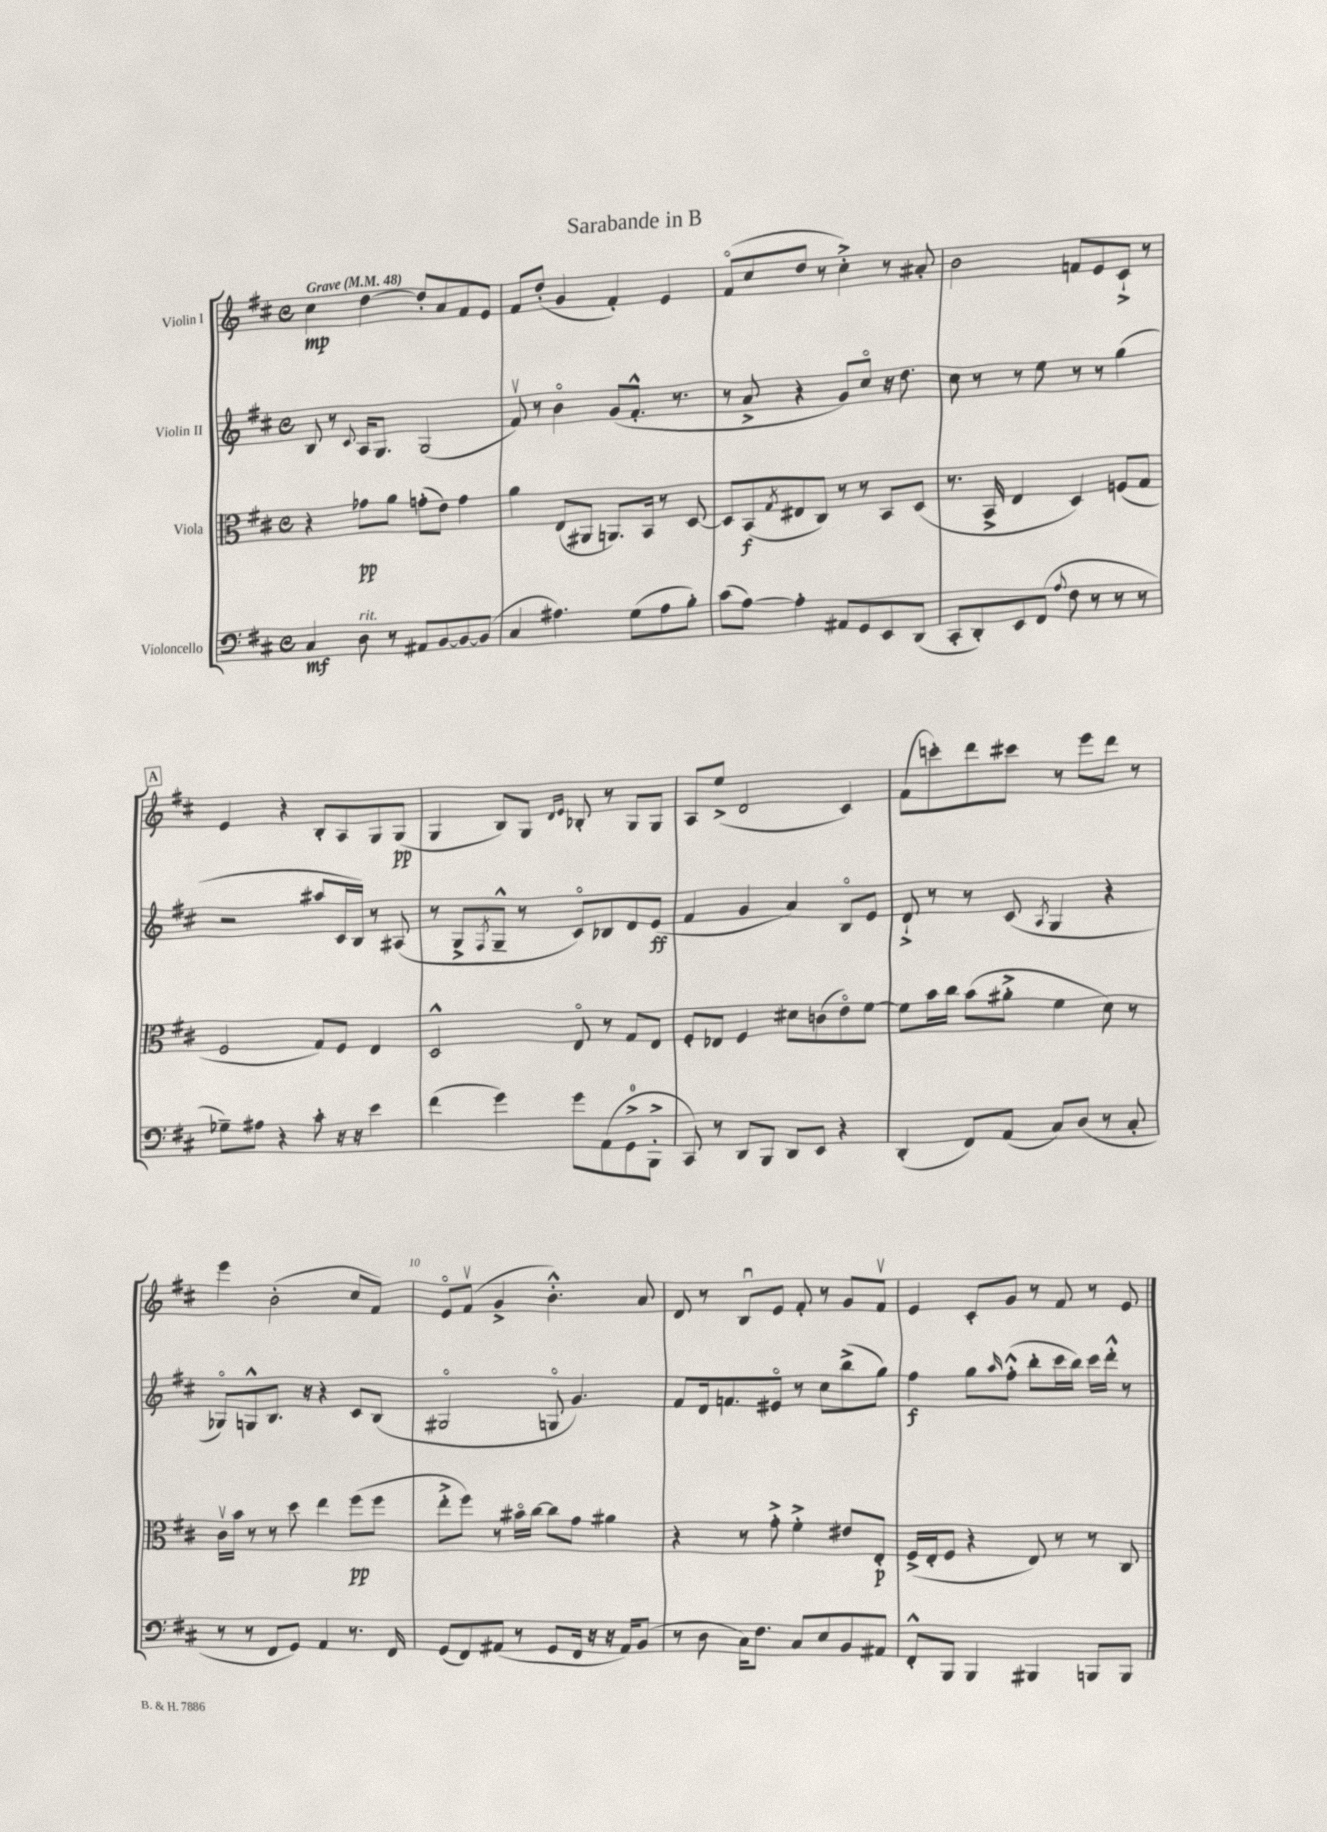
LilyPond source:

\header { title = "Sarabande in B" }
<<
\new StaffGroup <<
\new Staff = "s0" \with { instrumentName = "Violin I" } {
    \clef treble \key d \major \defaultTimeSignature \time 4/4 \tempo "Grave" 4 = 48
    cis''4\mp d''4~ d''8-. a'8 fis'8 e'8 |
    fis'8 d''8-.( g'4 fis'4-.) e'4 |
    fis'8\flageolet( cis''8 d''8 r8 cis''4-.->) r8 ais'8-. |
    b'2 f'8 e'8 cis'8-!-> r8 |
    \mark \markup { \box "A" } e'4 r4 b8-. a8 g8 g8\pp( |
    g4 b8) g8 \grace { d'16 e'16 } bes8-. r8 g8 g8 |
    a8 e''8->( d'2 cis'4) |
    fis'8( c'''8-.) d'''8 cis'''8 r8 e'''8 d'''8 r8 |
    e'''4 b'2-.( cis''8 fis'8) |
    e'8\flageolet fis'8\upbow( g'4-> b'4.-.-^) a'8 |
    d'8 r8 b8\downbow e'8 fis'8-. r8 g'8 fis'8\upbow |
    e'4 cis'8-. g'8 r8 fis'8 r8 e'8 \bar "|." |
}
\new Staff = "s1" \with { instrumentName = "Violin II" } {
    \clef treble \key d \major \defaultTimeSignature \time 4/4
    b8 r8 \appoggiatura { cis'8 } a16 g8. g2( |
    fis'8\upbow) r8 b'4\flageolet g'8( fis'8.-.-^ r8. |
    r8 a'8-> r4 g'8) cis''8\flageolet r16 d''8. |
    cis''8 r8 r8 e''8 r8 r8 g''4( |
    \mark \markup { \box "A" } r2 ais''8 cis'16 b16) r8 ais8( |
    r8 g8-> \acciaccatura { fis8 } g8---^ r8 cis'8\flageolet) bes8 d'8 e'8\ff( |
    fis'4 g'4 a'4) b8\flageolet e'8 |
    d'8-!-> r8 r8 cis'8( \acciaccatura { a8 } g4 r4 |
    ges8\flageolet) g8-^ b8. r16 r4 cis'8 b8( |
    gis2\flageolet g8\flageolet g'4.) |
    fis'8 d'16 f'8. eis'8\flageolet r8 cis''8 b''8->( g''8) |
    fis''4\f g''8 \grace { a''16 } fis''8-.-^( b''8-. cis'''16 b''16) cis'''16 d'''16-.-^ r8 \bar "|." |
}
\new Staff = "s2" \with { instrumentName = "Viola" } {
    \clef alto \key d \major \defaultTimeSignature \time 4/4
    r4 ges'8\pp a'8 g'8-.( e'8) g'4 |
    a'4 e8( ais,8 a,8.) b,16 r8 d8~ |
    d8 b,8\f( \acciaccatura { g8 } eis8 cis8) r8 r8 b,8 d8( |
    r8. b,16-> e4 d4) f8( g8 |
    \mark \markup { \box "A" } fis2 g8) fis8 e4 |
    d2-^ e8\flageolet r8 g8 e8 |
    fis8-. ees8 fis4 dis'8 c'8( e'8\flageolet) fis'8~ |
    fis'8 b'16 cis''16 b'8( ais'8-.-> fis'4 d'8) r8 |
    cis'16\upbow b'16 r8 r8 d''8 e''4 fis''8\pp( fis''8 |
    e''8-.-> fis''8) r8 bis'16\flageolet cis''16~ cis''8 g'8 ais'4 |
    r4 r8 g'8-.-> fis'4-.-> eis'8 e8-.\p |
    fis16->( e16-. fis8 r4 e8) r8 r8 cis8 \bar "|." |
}
\new Staff = "s3" \with { instrumentName = "Violoncello" } {
    \clef bass \key d \major \defaultTimeSignature \time 4/4
    cis4\mf d8^\markup { \italic "rit." } r8 ais,8 b,8~ b,8~ b,8( |
    cis4 ais4.) g8( ais8 b8-.) |
    cis'8( a8~) a4-. ais,8 g,8 e,8 d,8( |
    cis,8-. d,8-.) e,8 fis,8( \appoggiatura { a8 } fis8 r8 r8 r8 |
    \mark \markup { \box "A" } ges8--) ais8 r4 cis'8-. r16 r16 e'4 |
    fis'4( g'4) g'8 a,8( g,8-0-> b,,8-.-> |
    cis,8) r8 d,8 b,,8 d,8 e,8 r4 |
    d,4-.( fis,8) a,8( cis8) d8( r8 cis8-. |
    r8 r8 fis,8 g,8) a,4 r8. fis,16 |
    g,8( fis,8) ais,8( r8 g,8 fis,16 r16 r16 ais,16) b,8( |
    r8 d8 cis16) fis8. cis8 e8 b,8 ais,8 |
    fis,8-.-^ b,,8 b,,4 bis,,4 b,,8 b,,8 \bar "|." |
}
>>
>>
\layout { \context { \Score \override BarNumber.break-visibility = ##(#f #t #t) barNumberVisibility = #(every-nth-bar-number-visible 5) } }
